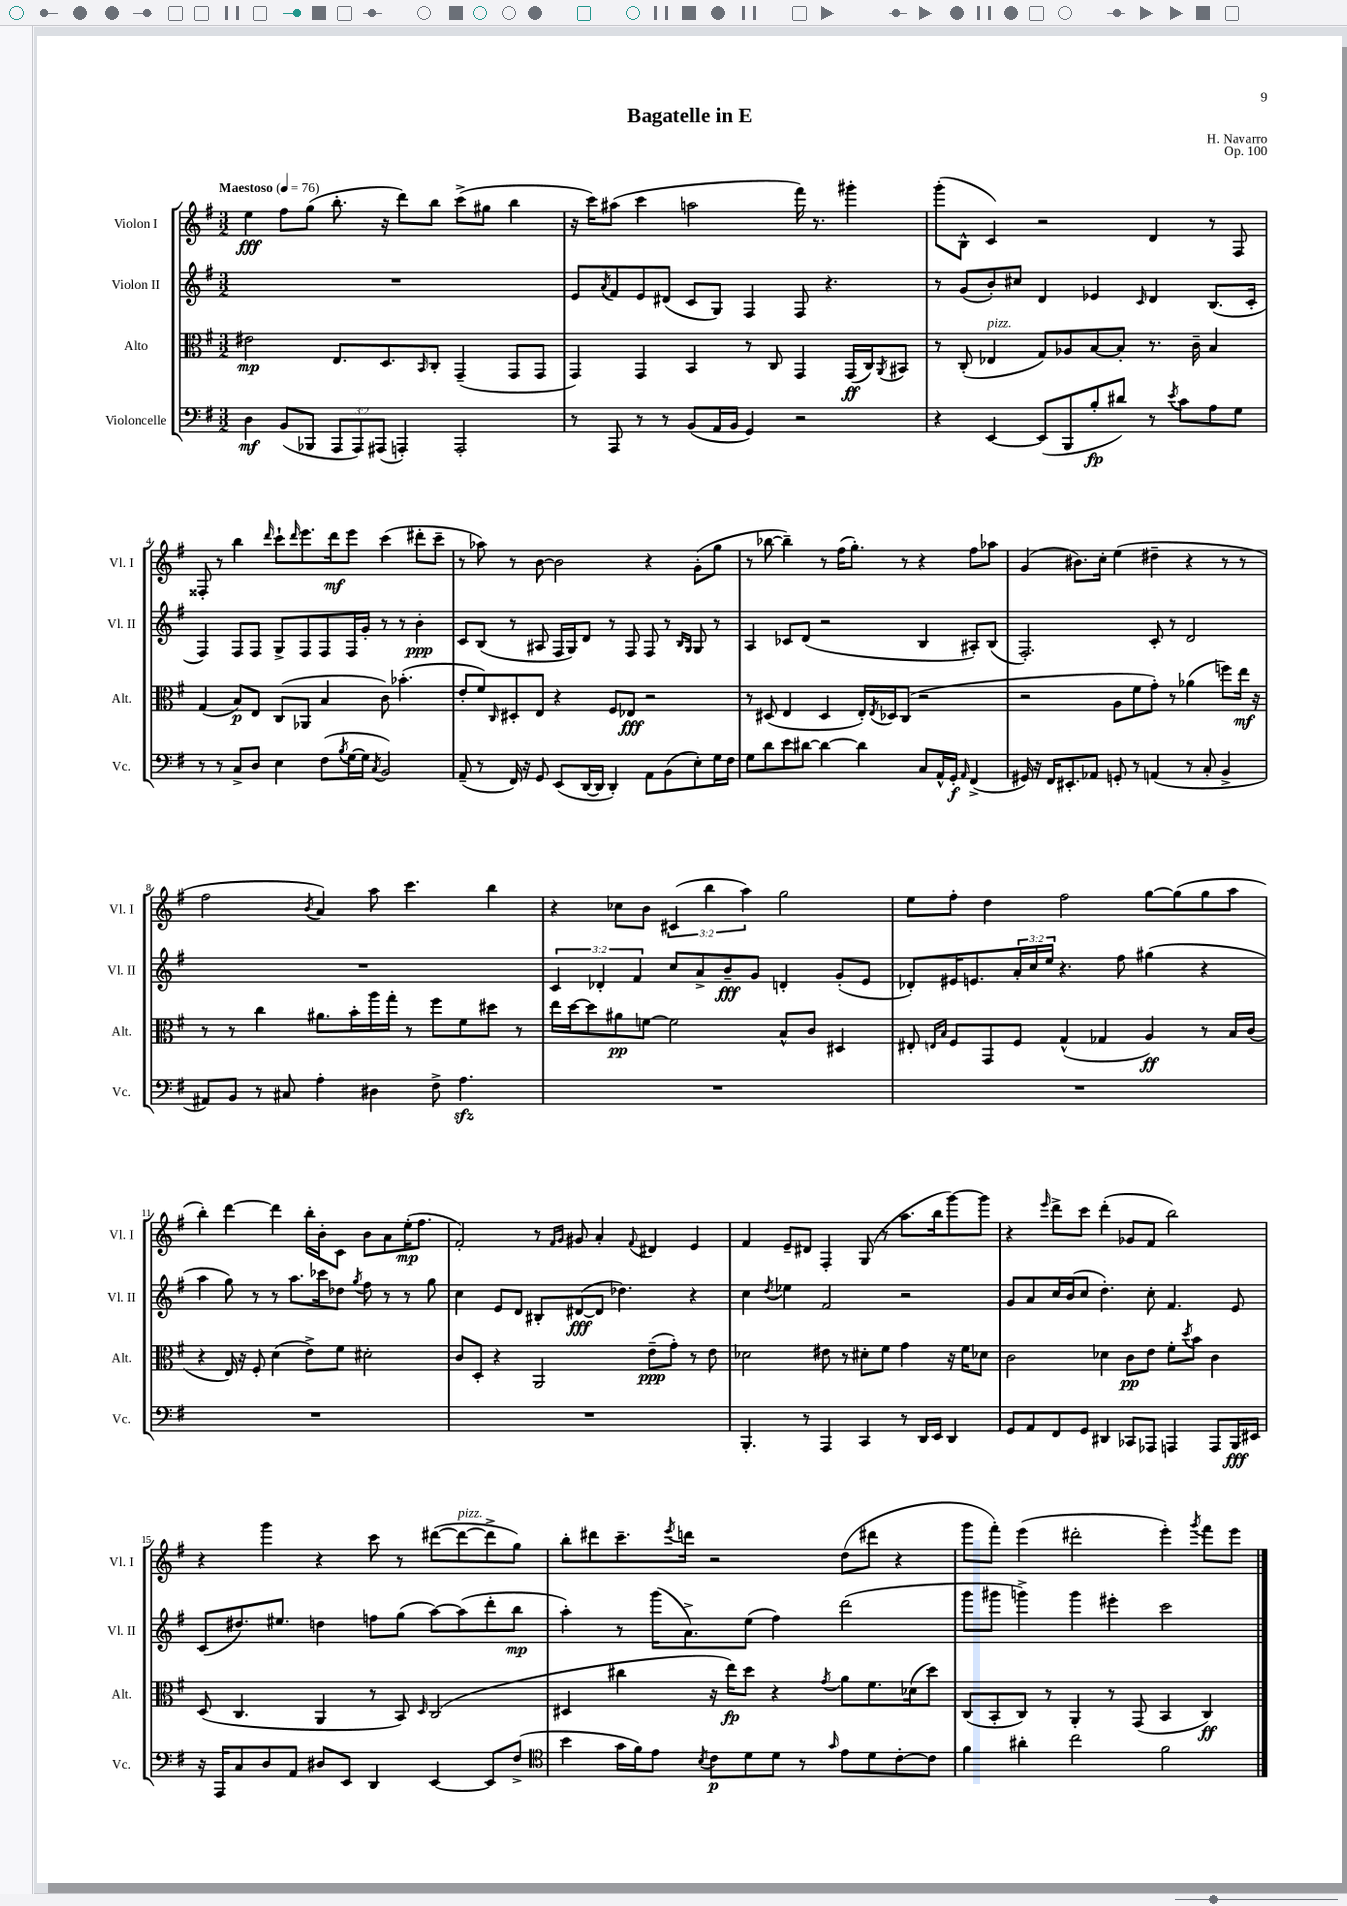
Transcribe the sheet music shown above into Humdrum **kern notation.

**kern	**kern	**kern	**kern
*staff4	*staff3	*staff2	*staff1
*clefF4	*clefC3	*clefG2	*clefG2
*k[f#]	*k[f#]	*k[f#]	*k[f#]
*M3/2	*M3/2	*M3/2	*M3/2
*MM76	*MM76	*MM76	*MM76
4D	2e#	1.r	4ee
(8BB	.	.	8ff#
8BBB-	.	.	(8gg
12AAA	8.E	.	8.bb'
12AAA)	.	.	.
(12AAA#	.	.	.
.	8.D	.	16r
4AAA')	.	.	8ddd)
.	16qqBB	.	.
.	8C'	.	8bb
2AAA'	(4GG~	.	(8ccc^
.	.	.	8gg#
.	8GG	.	4bb
.	8GG	.	.
=	=	=	=
8r	4GG)	8e	16r
.	.	.	16ccc)
.	.	8qa	.
8AAA	.	8f#	(8aa#
8r	4GG	8e	4ccc
8r	.	(8d#	.
(8BB	4BB	8c	2aa
16AA	.	8G)	.
16BB	.	.	.
4GG)	8r	4F#	.
.	8C	.	.
2r	4GG	8F#	16fff#)
.	.	.	8.r
.	.	4.r	.
.	(16GG	.	4ggg#'
.	16C)	.	.
.	8qAA	.	.
.	8BB#	.	.
=	=	=	=
4r	8r	8r	(8ggg'
.	(8C'	(8g	8B^^
[4EE	4E-	8b')	4c)
.	.	8cc#	.
(8EE]	8G)	4d	2r
8BBB	8A-	.	.
8B'	[8B	4e-	.
8d#)	8B']	.	.
.	.	16qqc	.
8r	8.r	4d	4d
8qe	.	.	.
8c	.	.	.
.	16c~	.	.
8A	4B	(8.B	8r
8G	.	.	8F#
.	.	16c'	.
=	=	=	=
8r	(4G	4F#)	8F##'
8r	.	.	8r
8C^	8B)	8F#	4bb
8D	8E	8F#	.
.	.	.	16qqddd
4E	(8C	8G^	8ccc`
.	.	.	16qqddd
.	8AA-	8F#	8.eee
(8F#	4B	8F#	.
.	.	.	16ddd
8qB	.	.	.
[16G	.	16F#	8eee
16G]	.	16g'	.
8qC	.	.	.
2BB)	8c)	8r	(4ccc
.	(4.b-'	8r	.
.	.	4b'	8ddd#'
.	.	.	8ccc~
=	=	=	=
(8AA~	8e'	8c	8r
8r	8f#)	(8B	8aa-)
.	16qqC	.	.
16FF#)	8D#'	8r	8r
16r	.	.	.
8GG	8E	8A#	[8b
(8EE	4r	16F#	2b]
.	.	16G)	.
[16DD	.	8d	.
16DD]	.	.	.
4DD')	8F#	8r	.
.	8E-	8F#	.
8AA	2r	8F#	4r
(8BB	.	8r	.
.	.	16qqB	.
.	.	16qqG	.
8E')	.	8G	(8g'
16G	.	8r	8gg
16F#	.	.	.
=	=	=	=
8G	8r	4A	8r
8d	(8D#	.	[8bb-
8e	4E	8c-	4bb-~])
[8d#	.	(8d	.
4d#_	4D#	2r	8r
.	.	.	(16ff#
.	.	.	8.gg')
4d#]	16E')	.	.
.	8qE	.	.
.	16D-	.	.
.	(8C	.	8r
8C	2r	4B	4r
16AA^^	.	.	.
16GG'	.	.	.
16qqAA	.	.	.
(4FF#^	.	8A#')	8ff#
.	.	(8B	8aa-
=	=	=	=
16GG#)	2r	2.F#')	(4g
16r	.	.	.
16FF#	.	.	.
8.EE#'	.	.	.
.	.	.	8.b#)
8AA-	.	.	.
.	.	.	16cc'
8GG'	8A	.	(4ee
8r	8f#	.	.
(4AA	8g')	8c'	4dd#~
.	8r	8r	.
8r	(4a-	2d	4r
8C'	.	.	.
4BB^	8ff)	.	8r
.	16ee	.	8r
.	16r	.	.
=	=	=	=
8AA#)	8r	1.r	2ff#
8BB	8r	.	.
8r	4cc	.	.
8C#	.	.	.
.	.	.	8qb
4A'	8.a#	.	4a)
.	16b'	.	.
4D#	16aa	.	8aa
.	16gg'	.	.
.	8r	.	4.ccc
8F#^	8ff#	.	.
4.A	8f#	.	.
.	8dd#	.	4bb
.	8r	.	.
=	=	=	=
1.r	16ee	6c	4r
.	[16dd	.	.
.	8dd]	.	.
.	.	6d-'	.
.	8a#	.	8cc-
.	.	6f#	.
.	[8f	.	8b
.	2f]	8cc	(6c#
.	.	8a^	.
.	.	.	6bb
.	.	8b~	.
.	.	.	6aa)
.	.	8g	.
.	8B^^	4d'	2gg
.	8c	.	.
.	4D#	(8g'	.
.	.	8e	.
=	=	=	=
1.r	8E#'	8d-')	8ee
.	16qqE	.	.
.	16qqB	.	.
.	8F#	16e#	8ff#'
.	.	8.e	.
.	8GG	.	4dd
.	8F#	24a'	.
.	.	24cc	.
.	.	24ee	.
.	(4G^^	4.r	2ff#
.	4G-	.	.
.	.	8ff#	.
.	4A)	(4gg#	[8gg
.	.	.	(8gg]
.	8r	4r	8gg
.	16B	.	8aa
.	(16c	.	.
=	=	=	=
1.r	4r	4aa	4bb')
.	16E)	8gg)	[4ddd
.	16r	.	.
.	8F#'	8r	.
.	(4d	8r	4ddd]
.	.	8.aa	.
.	8e^)	.	16bb'
.	.	16ccc-	16b'
.	8f#	8dd-	8c
.	.	8qgg	.
.	2d#'	8ff#	8b
.	.	8r	8a
.	.	8r	(16ee'
.	.	.	8.ff#
.	.	8gg	.
=	=	=	=
1.r	8c	4cc	2f#')
.	8D'	.	.
.	4r	8e	.
.	.	8d	.
.	2AA	8B#'	8r
.	.	.	16qqf#
.	.	.	16qqg
.	.	([8d#	8g#
.	.	8d#]	4a'
.	.	4.dd-)	.
.	.	.	8qqf#
.	(8e~	.	4d#
.	8g')	.	.
.	8r	4r	4e
.	8e	.	.
=	=	=	=
4.BBB'	2d-	4cc	4f#
.	.	8qdd	.
.	.	4ee-	8e~
8r	.	.	8d#
4AAA	8e#	2f#	4F#'
.	8r	.	.
4CC	8d#'	.	(8G
.	8f#	.	8r
8r	4g	2r	8.aa
16DD	.	.	.
16EE	.	.	16bb
4DD	16r	.	[8ggg)
.	16f#	.	.
.	8d-	.	8ggg]
=	=	=	=
8GG	2c	8g	4r
8AA	.	8a	.
.	.	.	16qqeee
8FF#	.	16cc	8ddd^
.	.	(16b	.
8GG	.	8cc	8ccc
4DD#	4d-	4.dd')	(4ddd'
8CC-	8c	.	8g-
8AAA-	8e	8cc'	8f#
4AAA	8f#'	4.f#	2bb)
.	8qdd	.	.
.	8b	.	.
8AAA	4c	.	.
16BBB	.	8e	.
16EE#	.	.	.
=	=	=	=
16r	(8D	(8c	4r
16AAA	.	.	.
8C	4.C	8.dd#)	.
8D	.	.	4ggg
.	.	8.ee#	.
8AA	.	.	.
8D#	4AA	4dd	4r
8EE	.	.	.
4DD	8r	8ff	8ccc
.	8BB)	(8gg	8r
.	16qqD	.	.
[4EE	(2C	[8aa)	([8ddd#
.	.	(8aa]	8ddd#_
8EE]	.	8ddd'	8ddd#^]
(8F#^	.	8bb	8gg)
=	=	=	=
*clefC4	*	*	*
4b	4D#	4aa')	8bb'
.	.	.	8ddd#
16g	4cc#	8r	8.ccc~
16f#)	.	.	.
8e	.	(16ggg	.
.	.	.	8qeee
.	.	8.a^)	16ddd
8qB	.	.	.
8c	16r	.	2r
.	16ee)	.	.
8d	8dd	(8ee	.
8d	4r	4ff#)	.
8r	.	.	.
16qqg	8qg	.	.
8e	8a	(2ddd	(8dd
8d	8.f#	.	8ddd#
[8c'	.	.	4r
.	(16d-	.	.
8c]	8dd)	.	.
=	=	=	=
4f#	(8C	8ggg	8ggg
.	8BB'	8ggg#	8fff#')
4a#'	8C)	4ggg^)	(4eee
.	8r	.	.
2cc	4AA'	4ggg	2ddd#'
.	8r	4eee#'	.
.	(8GG	.	.
2f#	4BB	2ccc	4eee')
.	.	.	8qggg
.	4C)	.	8fff#
.	.	.	8eee
==	==	==	==
*-	*-	*-	*-
